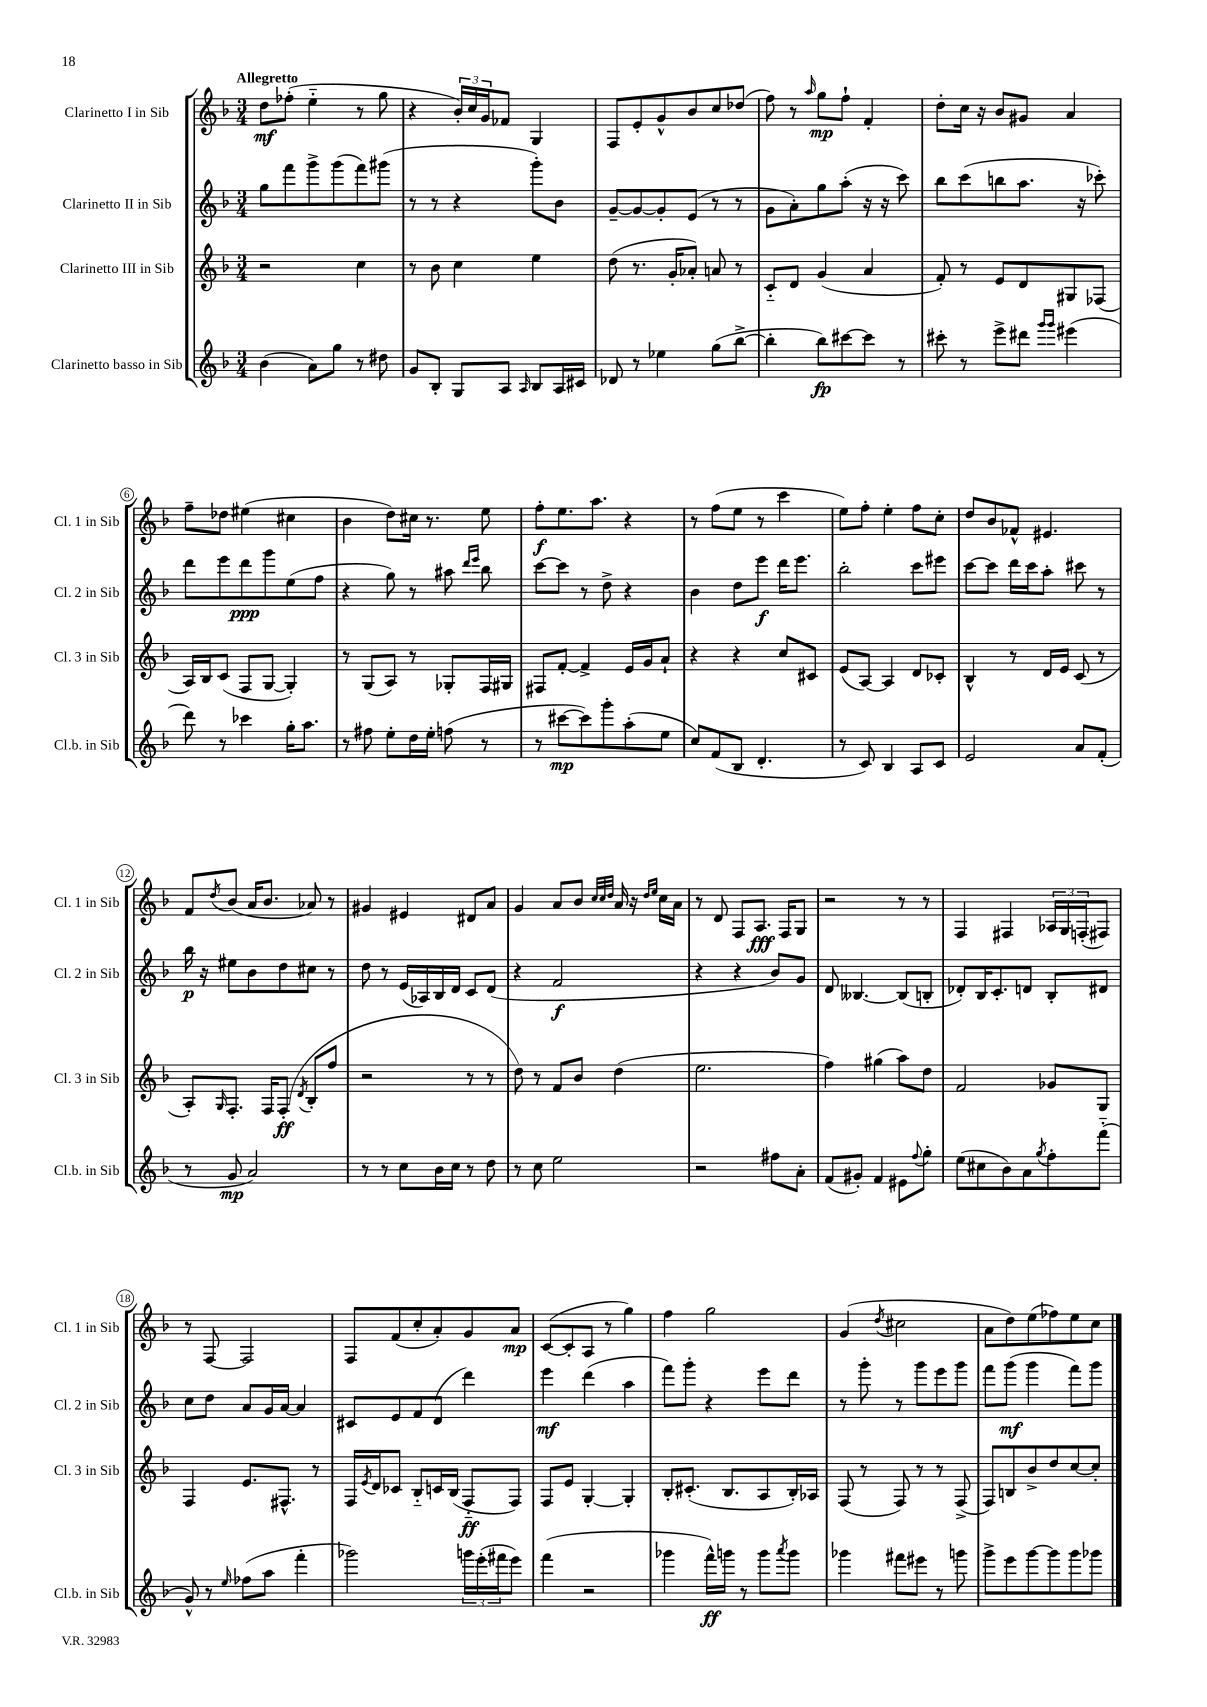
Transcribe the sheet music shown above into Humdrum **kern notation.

**kern	**kern	**kern	**kern
*staff4	*staff3	*staff2	*staff1
*clefG2	*clefG2	*clefG2	*clefG2
*k[b-]	*k[b-]	*k[b-]	*k[b-]
*M3/4	*M3/4	*M3/4	*M3/4
(4b-	2r	8gg	8dd
.	.	8fff	(8ff-'
8a)	.	8ggg^	4ee'~
8gg	.	(8ggg	.
8r	4cc	8fff)	8r
8dd#	.	(8ggg#	8gg
=	=	=	=
8g	8r	8r	4r
8B-'	8b-	8r	.
8G	4cc	4r	24b-')
.	.	.	24cc
.	.	.	24g
8A	.	.	8f-
16qqA	.	.	.
8B-	4ee	8ggg')	4G
16A	.	8b-	.
16c#	.	.	.
=	=	=	=
8d-	(8dd	[8g~	8F
8r	8.r	8g_	8e'
4ee-	.	8g']	8g^^
.	16g'	.	.
.	8a-')	(8e	8b-
(8gg	8a	8r	8cc
[8bb-^	8r	8r	(8dd-
=	=	=	=
4bb-']	8c'~	8g	8ff)
.	8d	8a')	8r
.	.	.	16qqaa
8bb-)	(4g	8gg	8gg
[8ccc#	.	(8aa'	8ff`
8ccc#]	4a	16r	4f'
.	.	16r	.
8r	.	8ccc)	.
=	=	=	=
8ccc#'	8f')	8bb-	8dd'
8r	8r	(8ccc	16cc
.	.	.	16r
8eee^	8e	8bb	8b-
8ddd#	8d	8.aa	8g#
16qqggg	.	.	.
16qqggg	.	.	.
(4eee#	8G#	.	4a
.	.	16r	.
.	(8F-	8ccc-')	.
=	=	=	=
8ddd)	16A)	8ddd	8ff~
.	16B-	.	.
8r	(8c	8eee	8dd-
4ccc-	8F	8ddd	(4ee#
.	[8G	8ggg	.
16gg'	4G'])	(8ee	4cc#
8.aa	.	.	.
.	.	8ff	.
=	=	=	=
8r	8r	4r	4b-
8ff#	(8G	.	.
8ee'	8A)	8gg)	8dd)
16dd	8r	8r	16cc#
16ee'	.	.	8.r
(8ff	8G-'	8aa#	.
.	.	16qqddd	.
.	.	16qqeee	.
8r	16F	8bb-	8ee
.	16G#	.	.
=	=	=	=
8r	8F#	[8ccc	8ff'
[8ccc#	[8f'	8ccc]	8.ee
8ccc#])	4f^]	8r	.
.	.	.	8.aa
8ggg'	.	8dd^	.
(8aa'	16e	4r	4r
.	16g	.	.
8ee	8a`	.	.
=	=	=	=
8cc)	4r	4b-	8r
(8f	.	.	(8ff
8B-	4r	8dd	8ee
4.d'	.	8eee	8r
.	8cc	16ddd	4ccc
.	.	8.eee	.
.	8c#	.	.
=	=	=	=
8r	(8e	2bb-'	8ee)
8c)	[8A)	.	8ff'
4B-	4A]	.	4ee'
8A	8d	8ccc	8ff
8c	8c-'	8eee#	8cc'
=	=	=	=
2e	4B-^^	[8ccc	8dd
.	.	8ccc]	8b-
.	8r	16ddd	8f-^^
.	.	16ccc	.
.	16d	8aa'	4.e#
.	16e	.	.
8a	(8c	8ccc#	.
(8f'	8r	8r	.
=	=	=	=
8r	8A')	16bb-	8f
.	.	16r	.
.	16qqG	.	8qdd
8g	8.F'	8ee#	(8b-
2a)	.	8b-	16a
.	16F	.	8.b-
.	(8F'	8dd	.
.	8qd	.	.
.	8B-'	8cc#	8a-)
.	8ff	8r	8r
=	=	=	=
8r	2r	8dd	4g#
8r	.	8r	.
8cc	.	(16e	4e#
.	.	16A-)	.
16b-	.	16B-	.
16cc	.	16d	.
8r	8r	8c	8d#
8dd	8r	(8d	8a
=	=	=	=
8r	8dd)	4r	4g
8cc	8r	.	.
2ee	8f	2f	8a
.	8b-	.	8b-
.	.	.	32qqcc
.	.	.	32qqcc
.	.	.	32qqdd
.	(4dd	.	16a
.	.	.	16r
.	.	.	16qqdd
.	.	.	16qqee
.	.	.	16cc
.	.	.	16a
=	=	=	=
2r	2.ee	4r	8r
.	.	.	8d
.	.	4r	8F
.	.	.	8.A
8ff#	.	8b-)	.
.	.	.	16F
8a'	.	8g	8G
=	=	=	=
(8f	4ff)	8d	2r
8g#')	.	[4.B--	.
4f	(4gg#	.	.
8e#	8aa)	(8B--]	8r
8qqff	.	.	.
8gg'	8dd	8B'	8r
=	=	=	=
(8ee	2f	8d-')	4F
8cc#	.	16B-	.
.	.	8.c'	.
8b-)	.	.	4F#
8a	.	8d	.
8qgg	.	.	.
8ff'	8g-	8B-'	24A-
.	.	.	24G
.	.	.	(24F'
(8fff'~	8G	8d#	8F#)
=	=	=	=
8g^^)	4F	8cc	8r
8r	.	8dd	[8F
16qqee	.	.	.
(8ff-	8.e	8a	2F]
8aa	.	16g	.
.	8.F#^^	[16a	.
4fff'	.	4a]	.
.	8r	.	.
=	=	=	=
2ggg-)	16F	8c#	8F
.	8qe	.	.
.	16d	.	.
.	8c-	8e	(8f
.	8B-'~	8f	8cc'
.	16c	(8d	8a')
.	(16B-	.	.
24ggg	8F'~	4ddd)	8g
(24eee'	.	.	.
24fff#	.	.	.
8eee)	8F)	.	8a
=	=	=	=
(4fff	8F	4eee	([8c
.	8e	.	8c']
2r	[4G'	(4ddd	8A
.	.	.	8r
.	4G']	4aa	4gg)
=	=	=	=
4ggg-	8B-'	8fff)	4ff
.	(8.c#'	8ggg'	.
16fff^^)	.	4r	2gg
16ggg	8.B-	.	.
8r	.	.	.
8ggg	8A	8eee	.
8qaaa	.	.	.
8ggg	16B-')	8ddd	.
.	16A-	.	.
=	=	=	=
4ggg-	(8F	8r	(4g
.	8r	8ggg'	.
.	.	.	8qdd
8fff#	8F)	8r	2cc#
8eee#	8r	8ggg	.
8r	8r	8eee	.
8ggg	(8F^	8ggg	.
=	=	=	=
8ggg^	8F)	8fff	8a
8eee	8B	(8ggg	8dd)
[8ggg	8b-^	4ggg	(8ee
8ggg]	8dd	.	8ff-)
8ggg	[8cc	8fff)	8ee
8ggg-	8cc']	8ggg	8cc
==	==	==	==
*-	*-	*-	*-
